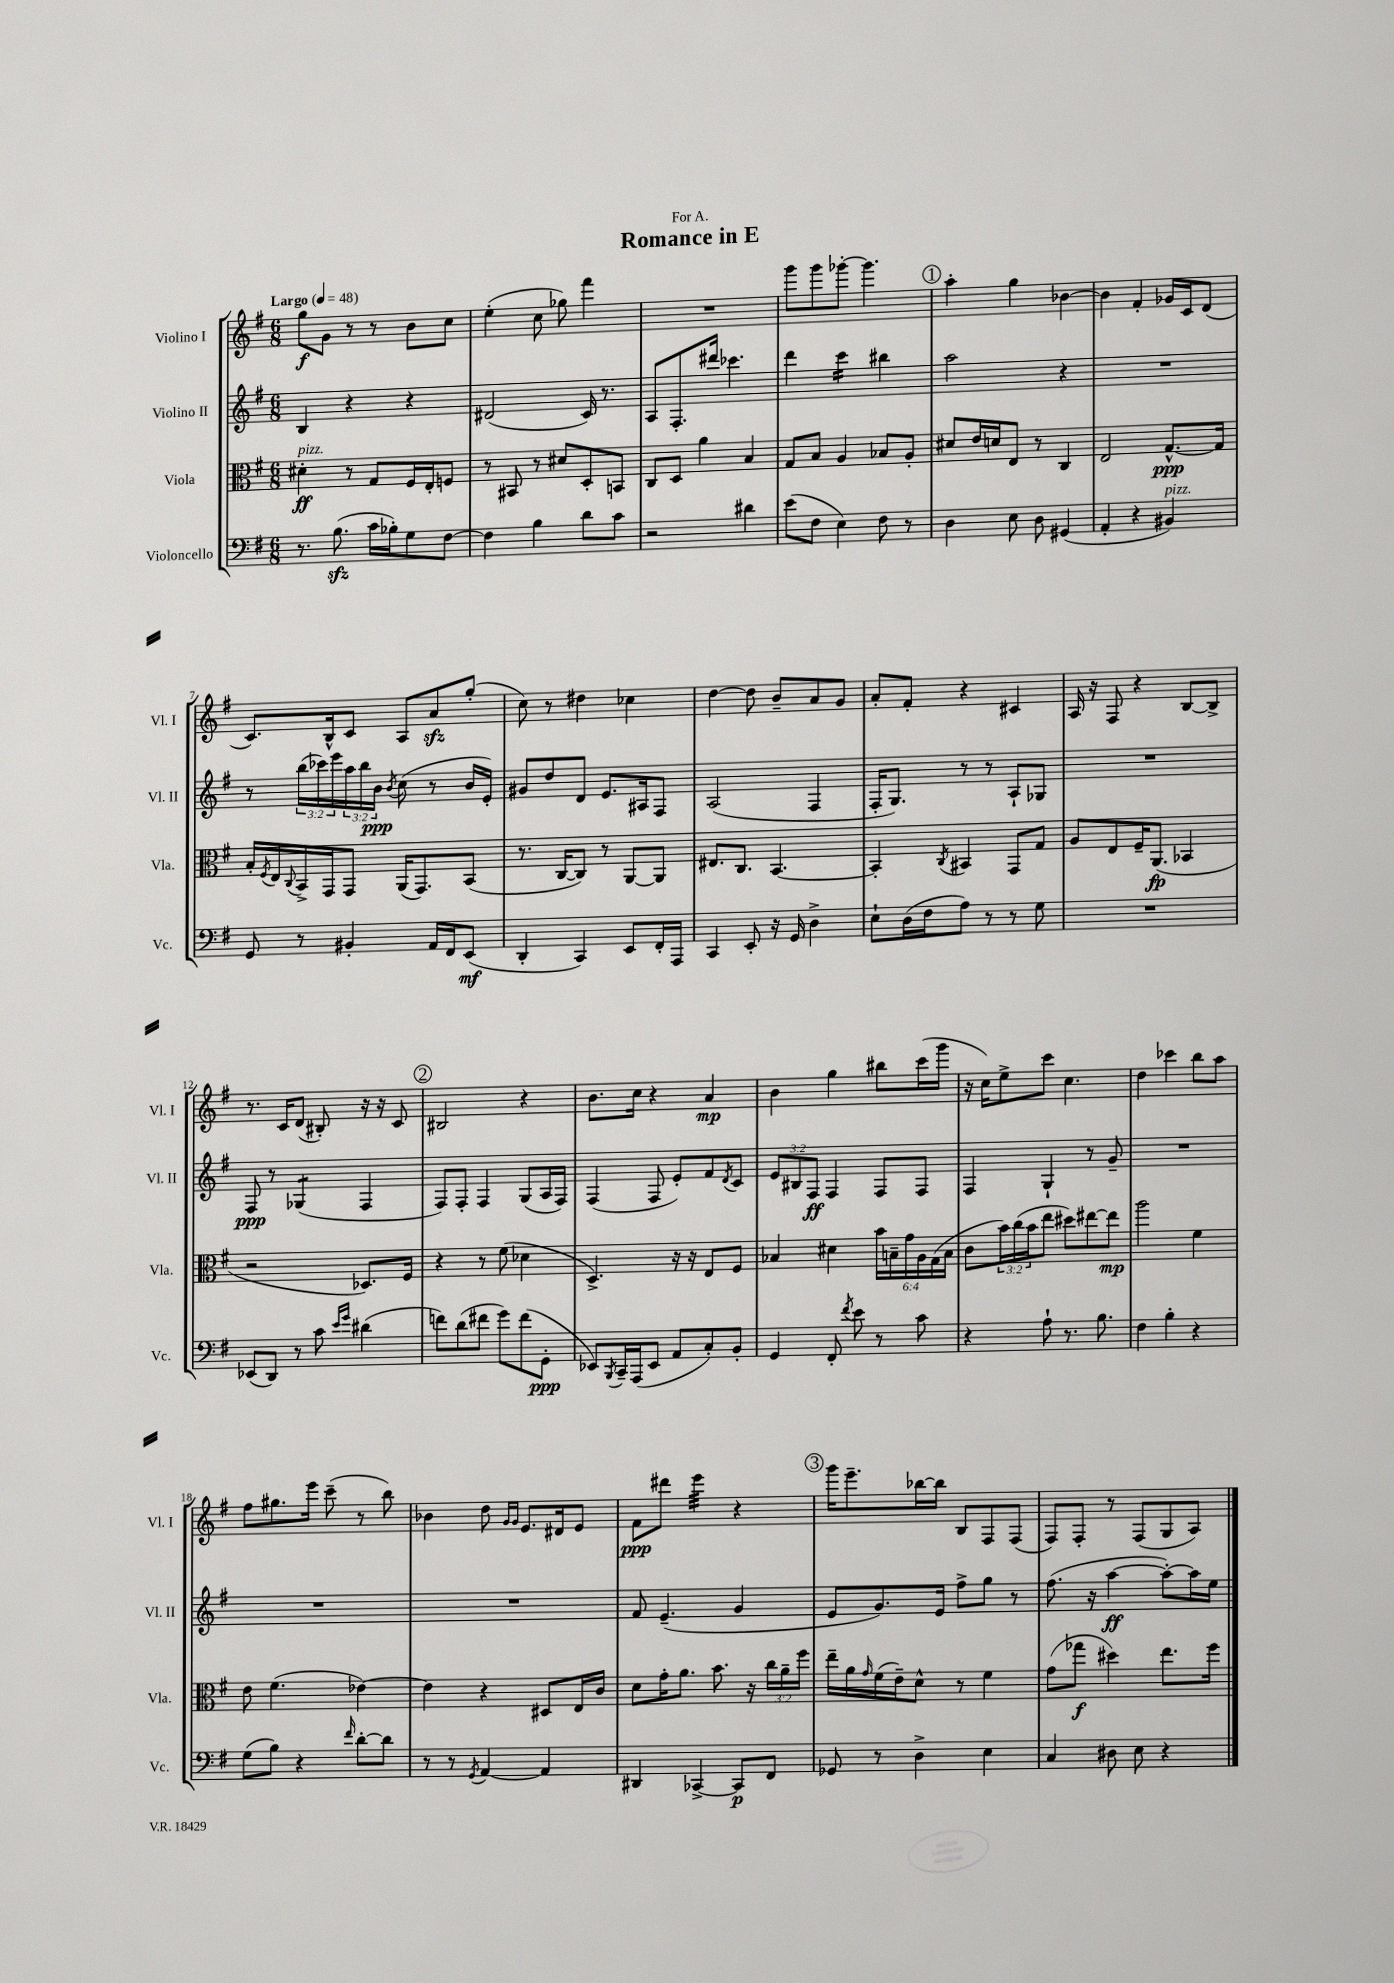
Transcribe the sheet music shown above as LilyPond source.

\header { title = "Romance in E" dedication = "For A." }
<<
\new StaffGroup <<
\new Staff = "s0" \with { instrumentName = "Violino I" shortInstrumentName = "Vl. I" } {
    \clef treble \key g \major \numericTimeSignature \time 6/8 \tempo "Largo" 4 = 48
    g''8\f g'8 r8 r8 b'8 c''8 |
    e''4-.( c''8 ges''8) fis'''4 |
    R2. |
    g'''8 g'''8 ges'''8~-. ges'''4. |
    \mark \markup { \circle "1" } a''4-. g''4 bes'4~ |
    bes'4 fis'4-. ges'16 c'16 d'8( |
    c'8.) b16-^ c'8 a8 a'8\sfz g''8-.( |
    c''8) r8 dis''4 ces''4 |
    d''4~ d''8 b'8-- a'8 g'8 |
    a'8-. fis'8-. r4 cis'4 |
    a16 r16 fis8 r4 b8~ b8-> |
    r8. c'16 d'8( bis8-.) r16 r16 c'8 |
    \mark \markup { \circle "2" } bis2 r4 |
    b'8. c''16 r4 a'4\mp |
    b'4 g''4 bis''8 c'''16( g'''16 |
    r16 c''16) e''8-> c'''8 c''4. |
    d''4 ces'''4 b''8 a''8 |
    fis''8 gis''8. e'''16 c'''8--( r8 b''8) |
    bes'4 d''8 \grace { g'16 g'16 } e'8. dis'16 e'8 |
    fis'8\ppp dis'''8 e'''4:32 r4 |
    \mark \markup { \circle "3" } g'''16 e'''8.-- bes''16~ bes''16 b8 fis8 fis8( |
    fis8) fis8-. r8 fis8( g8 a8) \bar "|." |
}
\new Staff = "s1" \with { instrumentName = "Violino II" shortInstrumentName = "Vl. II" } {
    \clef treble \key g \major \numericTimeSignature \time 6/8 \override Staff.TupletNumber.text = #tuplet-number::calc-fraction-text
    b4 r4 r4 |
    dis'2( c'16) r8. |
    a8 fis8.-. dis'''16 ces'''4. |
    d'''4 c'''4:16 bis''4 |
    \mark \markup { \circle "1" } a''2 r4 |
    R2. |
    r8 \tuplet 3/2 { b''16( ces'''16) e'''16 } \tuplet 3/2 { a''16 b''16 b'16\ppp } \acciaccatura { b'8 } c''8( r8 b'16 e'16-.) |
    gis'8 d''8 d'8 e'8. ais16 fis8 |
    a2( fis4 |
    fis16-. g8.) r8 r8 a8-! ges8 |
    R2. |
    fis8\ppp r8 ges4:8( fis4 |
    \mark \markup { \circle "2" } fis8) fis8-. fis4 g8( a16 fis16) |
    fis4( fis8 e'8-.) fis'8 \acciaccatura { d'8 } c'8 |
    \tuplet 3/2 { e'8 bis8 fis8\ff } fis4 fis8 fis8 |
    fis4 g4-! r8 g'8-- |
    R2. |
    R2. |
    R2. |
    fis'8 e'4.--( g'4 |
    \mark \markup { \circle "3" } e'8 g'8.) e'16 fis''8-> g''8 r8 |
    fis''8.( r16 a''4~\ff a''8~-.) a''16 e''16 \bar "|." |
}
\new Staff = "s2" \with { instrumentName = "Viola" shortInstrumentName = "Vla." } {
    \clef alto \key g \major \numericTimeSignature \time 6/8 \override Staff.TupletNumber.text = #tuplet-number::calc-fraction-text
    dis'4-.\ff^\markup { \italic "pizz." } r8 g8 fis16 e16-. f8 |
    r8 bis,8 r8 dis'8 d8-. b,8 |
    c8 d8 a'4 b4 |
    g8 b8 a4 bes8 a8-. |
    \mark \markup { \circle "1" } dis'8 e'16 d'16 e8 r8 c4 |
    e2 g8.~-^\ppp g16 |
    b16-. \acciaccatura { fis8 } e16 \appoggiatura { c8 } b,16-> g,16 g,8 a,16( g,8.) b,8( |
    r8. c16~ c8) r8 a,8~ a,8 |
    eis8. c8. b,4.~ |
    b,4-. \acciaccatura { c8 } bis,4 g,8 g8 |
    a8 e8 fis16-- a,8.\fp( bes,4 |
    r2 des8.) fis16 |
    \mark \markup { \circle "2" } r4 r8 fis'8( des'4 |
    d4.->) r16 r16 e8 fis8 |
    bes4 dis'4 \tuplet 6/4 { b'16 b16-- g'16 a16 g16( b16 } |
    c'8 \tuplet 3/2 { b'16) c''16( b'16 } e''8 dis''8) eis''8~ eis''8\mp |
    a''2 fis'4 |
    e'8 fis'4.( ees'4~) |
    ees'4 r4 dis8 e16 c'16 |
    d'8 g'16-. a'8. b'8. r16 \tuplet 3/2 { c''16 a'16-- fis''16 } |
    \mark \markup { \circle "3" } e''16-- a'16 \grace { g'16 } fis'16( e'16--) d'8-^ r8 fis'4 |
    g'8( ges''8\f dis''4) e''8. fis''16 \bar "|." |
}
\new Staff = "s3" \with { instrumentName = "Violoncello" shortInstrumentName = "Vc." } {
    \clef bass \key g \major \numericTimeSignature \time 6/8
    r8. b8.\sfz( c'16 bes16-.) g8 fis8~ |
    fis4 b4 d'8 c'8 |
    r2 dis'4 |
    e'8( fis8 e4) fis8 r8 |
    \mark \markup { \circle "1" } d4 e8 d8 gis,4( |
    a,4-. r4 bis,4^\markup { \italic "pizz." }) |
    g,8 r8 bis,4-. a,16 fis,16 e,8\mf( |
    d,4-. c,4) e,8 fis,16-. a,,16 |
    c,4 e,8-. r16 g,16 d4-> |
    e8-! d16( fis16 a8) r8 r8 g8 |
    R2. |
    ees,8( d,8) r8 c'8 \grace { e'16 g'16 } dis'4( |
    \mark \markup { \circle "2" } f'8) d'8( fis'8 g'8) fis'8( g,8-.\ppp |
    ees,8) \acciaccatura { b,,8 } c,16-- a,,16( ees,8 a,8 c8-.) b,8-. |
    g,4 fis,8-. \acciaccatura { fis'8 } e'8 r8 c'8 |
    r4 a8-! r8. b8. |
    fis4 b4-. r4 |
    g8( b8) r4 \grace { fis'16 } d'8~-. d'8 |
    r8 r8 \acciaccatura { g,8 } a,4~ a,4 |
    dis,4 ces,4~-> ces,8\p fis,8 |
    \mark \markup { \circle "3" } ges,8 r8 d4-> e4 |
    c4 dis8 e8 r4 \bar "|." |
}
>>
>>
